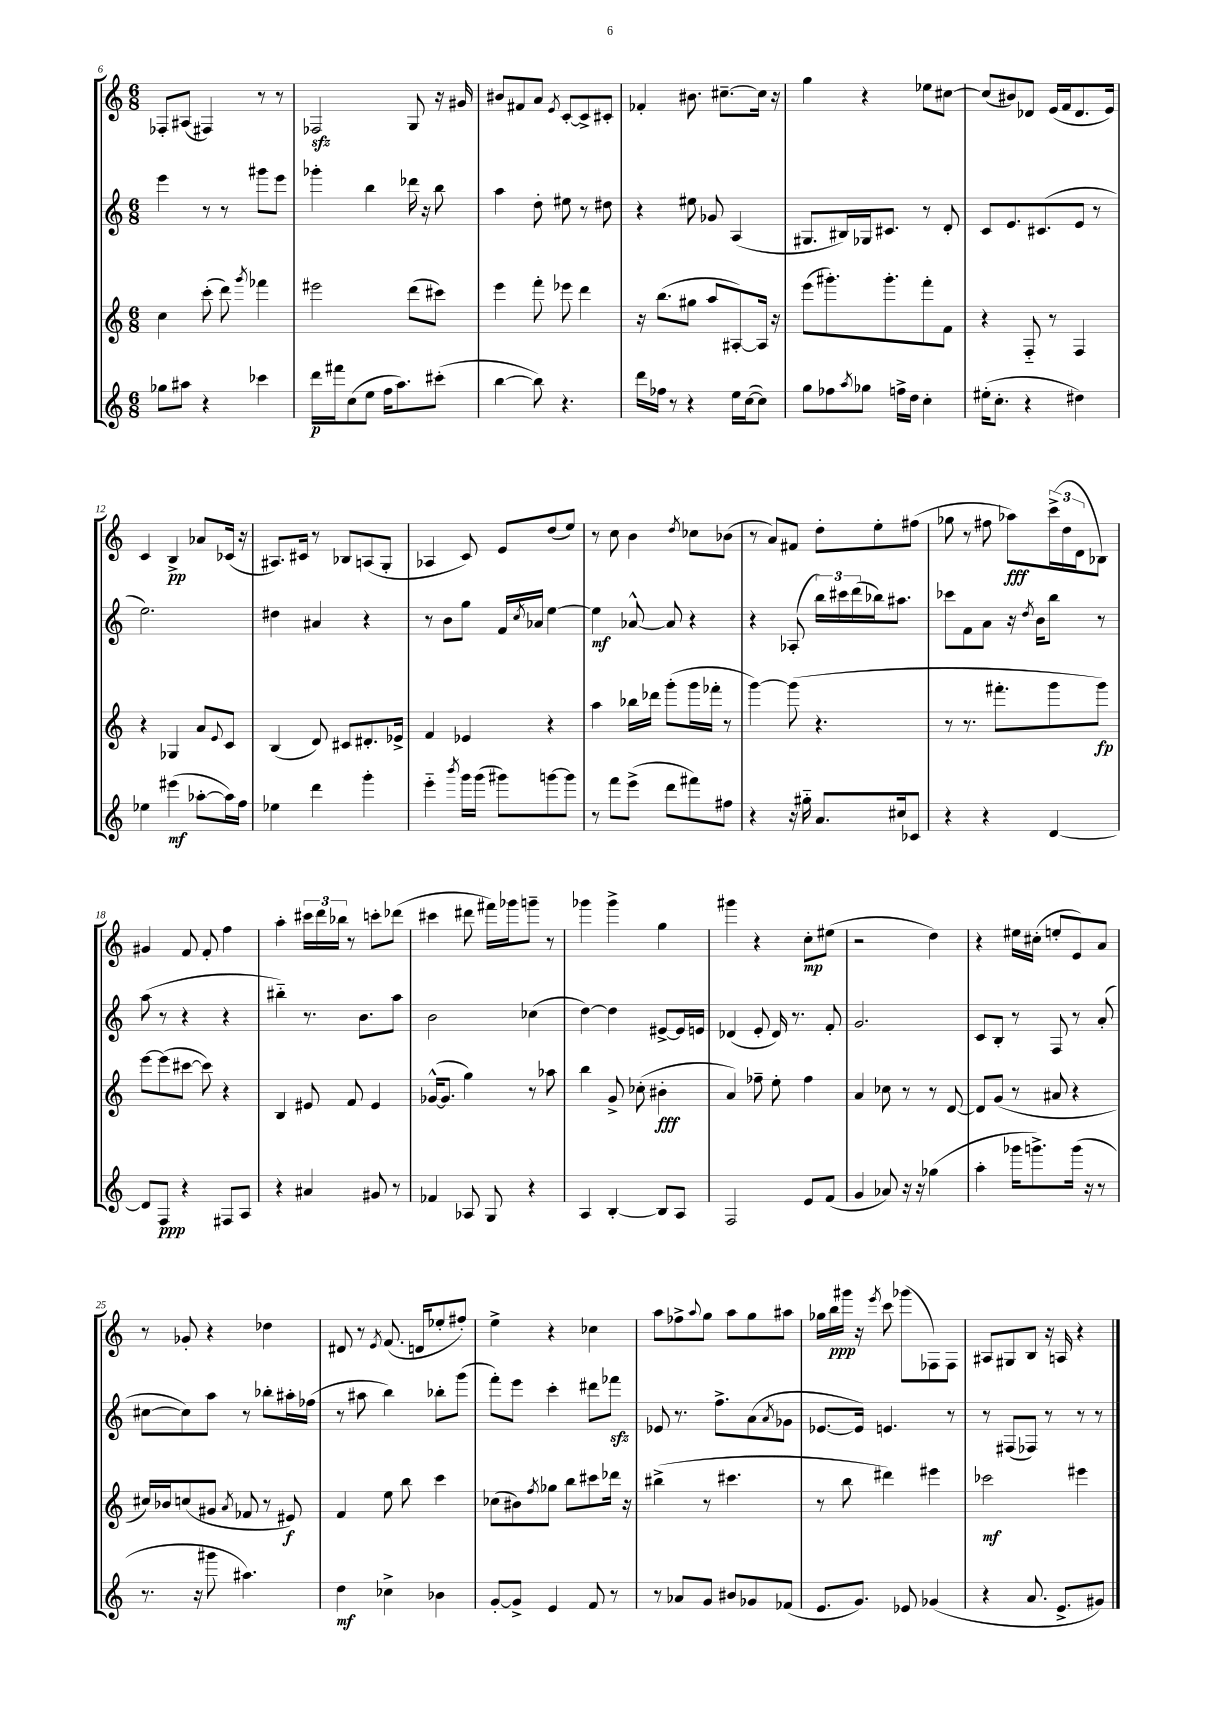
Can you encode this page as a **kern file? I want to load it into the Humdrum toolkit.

**kern	**dynam	**kern	**dynam	**kern	**dynam	**kern	**dynam
*part4	*part4	*part3	*part3	*part2	*part2	*part1	*part1
*staff4	*staff4	*staff3	*staff3	*staff2	*staff2	*staff1	*staff1
*clefG2	*	*clefG2	*	*clefG2	*	*clefG2	*
*k[]	*	*k[]	*	*k[]	*	*k[]	*
*M6/8	*	*M6/8	*	*M6/8	*	*M6/8	*
=6	=6	=6	=6	=6	=6	=6	=6
8gg-X\L	.	4cc\	.	4eee\	.	8F-X'/L	.
8aa#X\J	.	.	.	.	.	(8A#X/J	.
4r	.	(8ccc'\	.	8r	.	4F#X/)	.
.	.	8ddd\)	.	8r	.	.	.
.	.	8qggg/	.	.	.	.	.
4ccc-X\	.	4fff-X\	.	8ggg#X\L	.	8r	.
.	.	.	.	8eee\J	.	8r	.
=7	=7	=7	=7	=7	=7	=7	=7
16ddd\LL	p	2eee#X\	.	4ggg-X'\	.	2F-Xzz/	.
16fff#X\J	.	.	.	.	.	.	.
(8cc\	.	.	.	.	.	.	.
8ee\J	.	.	.	4bb\	.	.	.
16ff\KL	.	.	.	.	.	.	.
8.aa\)	.	.	.	.	.	.	.
.	.	(8ddd\L	.	16ddd-X\	.	8G/	.
.	.	.	.	16r	.	.	.
(8ccc#X'\J	.	8ccc#X\J)	.	8bb\	.	16r	.
.	.	.	.	.	.	16g#X/	.
=8	=8	=8	=8	=8	=8	=8	=8
[4bb\	.	4eee\	.	4aa\	.	8b#X/L	.
.	.	.	.	.	.	8f#X/	.
8bb\])	.	8fff'\	.	8dd'\	.	8a/J	.
.	.	.	.	.	.	8qe/	.
4.r	.	8eee-X\	.	8ee#X\	.	[8c'/L	.
.	.	4ddd\	.	8r	.	8c^/]	.
.	.	.	.	8dd#X\	.	8c#X'/J	.
=9	=9	=9	=9	=9	=9	=9	=9
16ddd\LL	.	16r	.	4r	.	4f-X'/	.
16ff-X\JJ	.	(8.bb\L	.	.	.	.	.
8r	.	.	.	.	.	.	.
4r	.	8gg#X\J	.	8ee#X\	.	8.b#X\	.
.	.	8aa/L	.	8g-X/	.	.	.
.	.	.	.	.	.	[8.cc#X~\L	.
16ee\LL	.	[8A#X'/)	.	(4A/	.	.	.
([16cc\J	.	.	.	.	.	.	.
8cc\J])	.	16A#/Jk]	.	.	.	16cc#\Jk]	.
.	.	16r	.	.	.	16r	.
=10	=10	=10	=10	=10	=10	=10	=10
8gg\L	.	(8eee\L	.	8.G#X/L	.	4gg\	.
8ff-X\	.	8.ggg#X'\)	.	.	.	.	.
.	.	.	.	16B#X/L)	.	.	.
8qaa/	.	.	.	.	.	.	.
8gg-X\J	.	.	.	16G-X/J	.	4r	.
.	.	8.ggg#'\	.	8.c#X/J	.	.	.
16ffn^\LL	.	.	.	.	.	.	.
16dd\JJ	.	.	.	.	.	.	.
4cc'\	.	8fff'\	.	8r	.	8ee-X\L	.
.	.	8f\J	.	8d'/	.	[8cc#X\J	.
=11	=11	=11	=11	=11	=11	=11	=11
(16ee#X'\KL	.	4r	.	8c/L	.	(8cc#/L]	.
8.cc'\J	.	.	.	.	.	.	.
.	.	.	.	8.e/	.	8b#X/)	.
4r	.	8F/	.	.	.	8d-X/J	.
.	.	.	.	(8.c#X/	.	.	.
.	.	8r	.	.	.	(16e/LL	.
.	.	.	.	.	.	16f/J	.
4dd#X\)	.	4F/	.	8e/J	.	8.d-/	.
.	.	.	.	8r	.	.	.
.	.	.	.	.	.	16e/Jk)	.
!!LO:LB:g=z
=12	=12	=12	=12	=12	=12	=12	=12
4ee-X\	.	4r	.	2.ee\)	.	4c/	.
(4eee#X\	mf	4G-X/	.	.	.	4B^/	pp
[8aa-X'\L	.	8a/L	.	.	.	8a-X/L	.
.	.	8qqe/	.	.	.	.	.
16aa-\L])	.	8c/J	.	.	.	(16c-X/Jk	.
16ff\JJ	.	.	.	.	.	16r	.
=13	=13	=13	=13	=13	=13	=13	=13
4ee-X\	.	(4B/	.	4dd#X\	.	8.A#X/L)	.
.	.	.	.	.	.	16c#X/Jk	.
4ddd\	.	8d/)	.	4a#X/	.	8r	.
.	.	8c#X/L	.	.	.	8B-X/L	.
4ggg'\	.	8.d#X'/	.	4r	.	(8An/	.
.	.	.	.	.	.	8G'/J	.
.	.	16e-X^/Jk	.	.	.	.	.
=14	=14	=14	=14	=14	=14	=14	=14
4eee\	.	4f/	.	8r	.	4A-X/	.
.	.	.	.	8b\L	.	.	.
8qbbb/	.	.	.	.	.	.	.
16ggg\LL	.	4e-X/	.	8gg\J	.	8c/)	.
(16ggg\JJ	.	.	.	.	.	.	.
8ggg#X\L)	.	.	.	16f/LL	.	8e/L	.
.	.	.	.	8qcc/	.	.	.
.	.	.	.	16a-X/JJ	.	.	.
[8gggn\	.	4r	.	[4ee\	.	(8dd/	.
8ggg\J]	.	.	.	.	.	8ee/J)	.
=15	=15	=15	=15	=15	=15	=15	=15
8r	.	4aa\	.	4ee\]	mf	8r	.
8fff\L	.	.	.	.	.	8cc\	.
(8eee^\J	.	16bb-X\LL	.	[8a-X^^/	.	4b\	.
.	.	16ddd-X\JJ	.	.	.	.	.
8ddd\L	.	(8ggg'\L	.	8a-/]	.	.	.
.	.	.	.	.	.	8qdd/	.
8fff#X\)	.	16ggg\L	.	4r	.	8cc-X\L	.
.	.	16fff-X'\JJ	.	.	.	.	.
8ff#X\J	.	8r	.	.	.	(8b-X\J	.
=16	=16	=16	=16	=16	=16	=16	=16
4r	.	[4ggg\)	.	4r	.	8r	.
.	.	.	.	.	.	8a/L)	.
16r	.	(8ggg\]	.	(8A-X'/	.	8f#X/J	.
16gg#X\	.	.	.	.	.	.	.
8.a/L	.	4.r	.	24bb\LL)	.	8dd'\L	.
.	.	.	.	24ccc#X\	.	.	.
.	.	.	.	(24ddd\	.	.	.
.	.	.	.	16bb-X\J)	.	8ee'\	.
16cc#X/k	.	.	.	8.aa#X\J	.	.	.
8c-X/J	.	.	.	.	.	(8ff#X\J	.
=17	=17	=17	=17	=17	=17	=17	=17
4r	.	8r	.	8ccc-X\L	.	8gg-X\	.
.	.	8.r	.	8f\	.	8r	.
4r	.	.	.	8a\J	.	8ff#X\	.
.	.	8.fff#X'\L	.	.	.	.	.
.	.	.	.	16r	.	8aa-X\L)	fff
.	.	.	.	8qdd/	.	.	.
.	.	.	.	16b\KL	.	.	.
[4d/	.	8ggg\	.	8bb\J	.	(24ccc^\L	.
.	.	.	.	.	.	24dd\	.
.	.	.	.	.	.	24d\J	.
.	.	8ggg\J)	fp	8r	.	8B-X\J)	.
!!LO:LB:g=z
=18	=18	=18	=18	=18	=18	=18	=18
8d/L]	.	[8eee\L	.	(8aa\	.	4g#X/	.
8F/J	ppp	(8eee\]	.	8r	.	.	.
4r	.	[8ccc#X\J	.	4r	.	8f/	.
.	.	8ccc#\])	.	.	.	8f'/	.
8F#X/L	.	4r	.	4r	.	4ff\	.
8A/J	.	.	.	.	.	.	.
=19	=19	=19	=19	=19	=19	=19	=19
4r	.	4B/	.	4bb#X\)	.	4aa'\	.
4a#X/	.	8e#X/	.	8.r	.	24ccc#X\LL	.
.	.	.	.	.	.	24ddd\	.
.	.	.	.	.	.	24bb-X\JJ	.
.	.	8f/	.	.	.	8r	.
.	.	.	.	8.b\L	.	.	.
8g#X/	.	4e#/	.	.	.	8cccn'\L	.
8r	.	.	.	8aa\J	.	(8ddd-X\J	.
=20	=20	=20	=20	=20	=20	=20	=20
4f-X/	.	([16g-X^^/KL	.	2b\	.	4ccc#X\	.
.	.	8.g-/J]	.	.	.	.	.
8A-X/	.	4gg\)	.	.	.	8ddd#X\	.
8G/	.	.	.	.	.	16fff#X\LL)	.
.	.	.	.	.	.	16ggg-X\J	.
4r	.	8r	.	(4cc-X\	.	8gggn~\J	.
.	.	8aa-X\	.	.	.	8r	.
=21	=21	=21	=21	=21	=21	=21	=21
4A/	.	4bb\	.	[4dd\)	.	4ggg-X\	.
[4B'/	.	8g^/	.	4dd\]	.	4ggg-^\	.
.	.	(8cc-X'\	.	.	.	.	.
8B/L]	.	4b#X'\	fff	[8e#X^/L	.	4gg\	.
8A/J	.	.	.	16e#/L]	.	.	.
.	.	.	.	16en/JJ	.	.	.
=22	=22	=22	=22	=22	=22	=22	=22
2F/	.	4a/)	.	(4d-X/	.	4ggg#X\	.
.	.	8ff-X~\	.	8e'/	.	4r	.
.	.	8ee'\	.	16d-/)	.	.	.
.	.	.	.	8.r	.	.	.
8e/L	.	4ff-\	.	.	.	8cc'\L	mp
(8f/J	.	.	.	8f'/	.	(8ee#X\J	.
=23	=23	=23	=23	=23	=23	=23	=23
4g/	.	4a/	.	2.g/	.	2r	.
8a-X/)	.	8cc-X\	.	.	.	.	.
16r	.	8r	.	.	.	.	.
16r	.	.	.	.	.	.	.
(4gg-X\	.	8r	.	.	.	4dd\)	.
.	.	[8d/	.	.	.	.	.
=24	=24	=24	=24	=24	=24	=24	=24
4aa'\	.	8d/L]	.	8c/L	.	4r	.
.	.	(8g/J	.	8B'/J	.	.	.
16ggg-X\KL	.	8r	.	8r	.	16ee#X\LL	.
8.gggn^\)	.	.	.	.	.	(16cc#X'\JJ	.
.	.	8a#X/	.	8F/	.	8een'/L	.
(16ggg\Jk	.	4r	.	8r	.	8e/)	.
16r	.	.	.	.	.	.	.
8r	.	.	.	(8a'/	.	8a/J	.
!!LO:LB:g=z
=25	=25	=25	=25	=25	=25	=25	=25
8.r	.	16cc#X/LL)	.	[8cc#X\L	.	8r	.
.	.	16b-X/J	.	.	.	.	.
.	.	(8ccn/	.	8cc#\])	.	8g-X'/	.
16r	.	.	.	.	.	.	.
8ggg#X\	.	8g#X/J	.	8aa\J	.	4r	.
.	.	8qa/	.	.	.	.	.
4.aa#X\)	.	8f-X/	.	8r	.	.	.
.	.	8r	.	8bb-X'\L	.	4dd-X\	.
.	.	8e#X/)	f	16aa#X'\L	.	.	.
.	.	.	.	(16ff-X\JJ	.	.	.
=26	=26	=26	=26	=26	=26	=26	=26
4dd\	mf	4f/	.	8r	.	8d#X/	.
.	.	.	.	8aa#X\	.	8r	.
.	.	.	.	.	.	8qe/	.
4cc-X^\	.	8ee\	.	4bb\)	.	(8.f/	.
.	.	8bb\	.	.	.	.	.
.	.	.	.	.	.	16dn/KL	.
4b-X\	.	4ccc\	.	8bb-X'\L	.	8ee-X'/	.
.	.	.	.	(8ggg\J	.	8ff#X'/J)	.
=27	=27	=27	=27	=27	=27	=27	=27
[8g'/L	.	(8cc-X\L	.	8fff'\L)	.	4ee^\	.
8g^/J]	.	8b#X\)	.	8eee\J	.	.	.
.	.	8qff/	.	.	.	.	.
4e/	.	8gg-X\J	.	4ccc'\	.	4r	.
.	.	8bb\L	.	.	.	.	.
8f/	.	8ccc#X\	.	8ddd#X\L	.	4cc-X\	.
8r	.	16ddd-X\Jk	.	8fff-Xzz\J	.	.	.
.	.	16r	.	.	.	.	.
=28	=28	=28	=28	=28	=28	=28	=28
8r	.	(4bb#X^\	.	8e-X/	.	8aa\L	.
8a-X/L	.	.	.	8.r	.	8ff-X^\	.
.	.	.	.	.	.	8qqaa/	.
8g/J	.	8r	.	.	.	8gg\J	.
.	.	.	.	8.ff^\L	.	.	.
8b#X/L	.	4.ccc#X\	.	.	.	8aa\L	.
8g-X/	.	.	.	(8a\	.	8gg\	.
.	.	.	.	8qa/	.	.	.
(8f-X/J	.	.	.	8g-X\J	.	8aa#X\J	.
=29	=29	=29	=29	=29	=29	=29	=29
8.e/L	.	8r	.	[8.e-X/L	.	16gg-X\LL	.
.	.	.	.	.	.	16bb\	ppp
.	.	8bb\	.	.	.	16ggg#X\JJ	.
8.g/J)	.	.	.	16e-/Jk])	.	16r	.
.	.	.	.	.	.	8qeee/	.
.	.	4ddd#X\)	.	4.en/	.	8ccc\	.
8e-X/	.	.	.	.	.	(8ggg-X\L	.
(4g-X/	.	4eee#X\	.	.	.	8F-X\)	.
.	.	.	.	8r	.	8F-\J	.
=30	=30	=30	=30	=30	=30	=30	=30
4r	.	2ccc-X\	mf	8r	.	8A#X/L	.
.	.	.	.	(8F#X/L	.	8G#X/	.
8.a/	.	.	.	8F-X/J)	.	8B/J	.
.	.	.	.	8r	.	16r	.
8.e^/L	.	.	.	.	.	16An/	.
.	.	4eee#X\	.	8r	.	4r	.
8g#X/J)	.	.	.	8r	.	.	.
==	==	==	==	==	==	==	==
*-	*-	*-	*-	*-	*-	*-	*-
